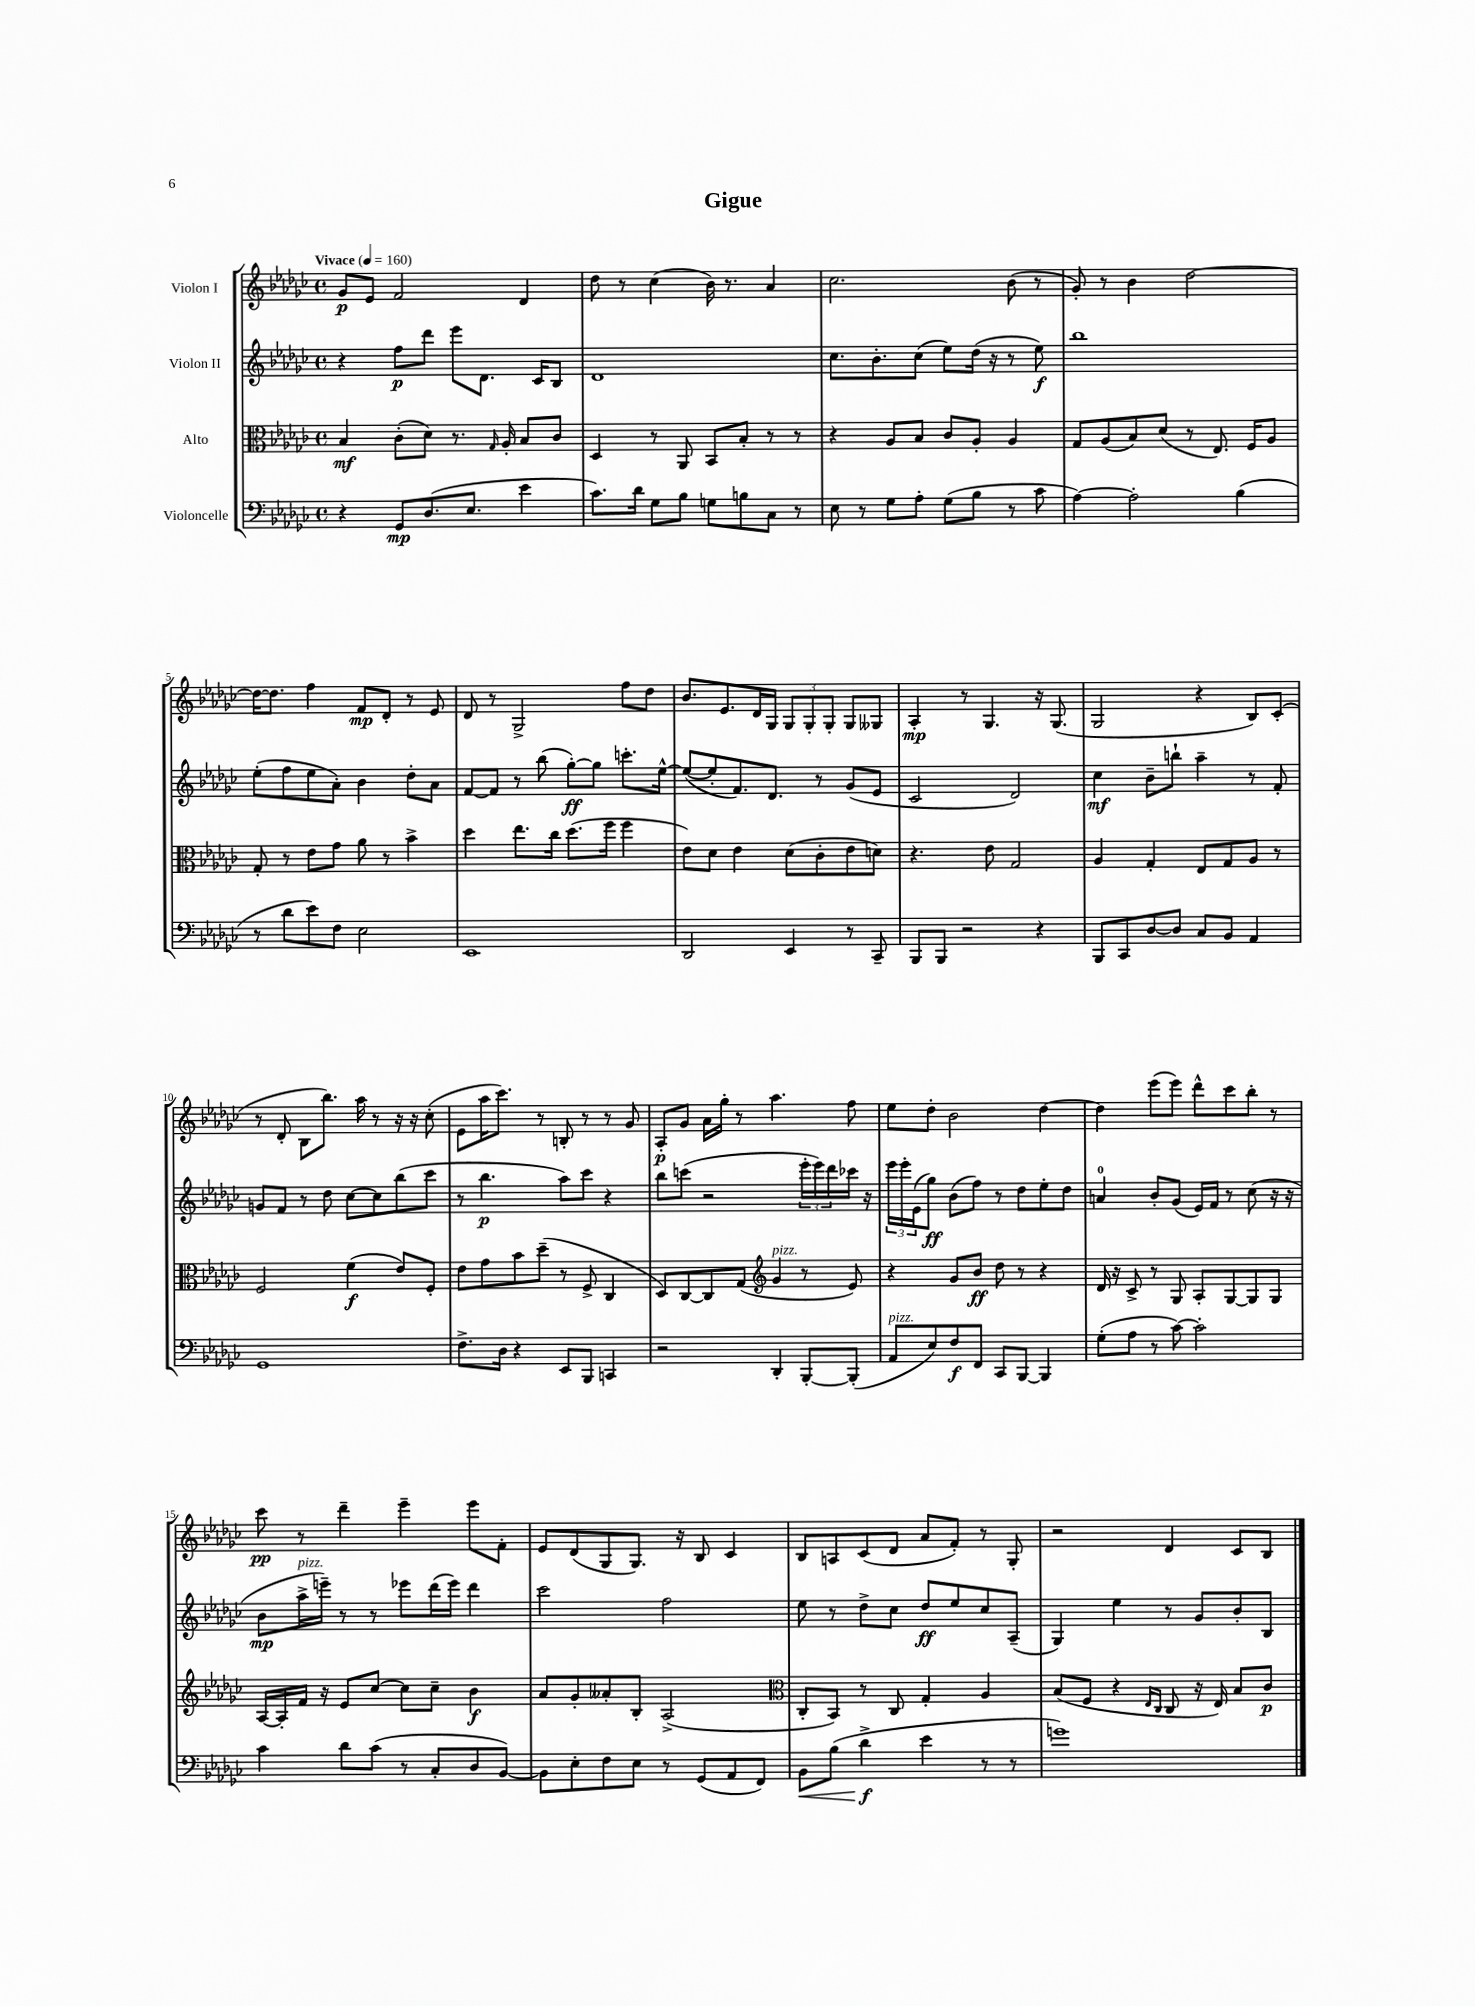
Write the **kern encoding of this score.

**kern	**dynam	**kern	**dynam	**kern	**dynam	**kern	**dynam
*part4	*part4	*part3	*part3	*part2	*part2	*part1	*part1
*staff4	*staff4	*staff3	*staff3	*staff2	*staff2	*staff1	*staff1
*I"Violoncelle	*	*I"Alto	*	*I"Violon II	*	*I"Violon I	*
*clefF4	*	*clefC3	*	*clefG2	*	*clefG2	*
*k[b-e-a-d-g-c-]	*	*k[b-e-a-d-g-c-]	*	*k[b-e-a-d-g-c-]	*	*k[b-e-a-d-g-c-]	*
*M4/4	*	*M4/4	*	*M4/4	*	*M4/4	*
*met(c)	*	*met(c)	*	*met(c)	*	*met(c)	*
*MM160	*	*MM160	*	*MM160	*	*MM160	*
=1	=1	=1	=1	=1	=1	=1	=1
!	!	!	!	!	!	!LO:TX:a:B:t=Vivace	!
4r	.	4B-/	mf	4r	.	8g-/L	p
.	.	.	.	.	.	8e-/J	.
8GG-/L	mp	(8c-'\L	.	8ff\L	p	2f/	.
(8.D-/	.	8d-\J)	.	8ddd-\J	.	.	.
.	.	8.r	.	8eee-\L	.	.	.
8.E-/J	.	.	.	.	.	.	.
.	.	.	.	8.d-\J	.	.	.
.	.	16qqG-/	.	.	.	.	.
.	.	16A-'/	.	.	.	.	.
4e-\	.	8B-/L	.	.	.	4d-/	.
.	.	.	.	16c-/KL	.	.	.
.	.	8c-/J	.	8B-/J	.	.	.
=2	=2	=2	=2	=2	=2	=2	=2
8.c-\L)	.	4D-/	.	1d-	.	8dd-\	.
.	.	.	.	.	.	8r	.
16d-\Jk	.	.	.	.	.	.	.
8G-\L	.	8r	.	.	.	(4cc-\	.
8B-\J	.	8AA-/	.	.	.	.	.
8Gn\L	.	8BB-/L	.	.	.	16b-\)	.
.	.	.	.	.	.	8.r	.
8Bn\	.	8B-'/J	.	.	.	.	.
8C-\J	.	8r	.	.	.	4a-/	.
8r	.	8r	.	.	.	.	.
=3	=3	=3	=3	=3	=3	=3	=3
8E-\	.	4r	.	8.cc-\L	.	2.cc-\	.
8r	.	.	.	.	.	.	.
.	.	.	.	8.b-'\	.	.	.
8G-\L	.	8A-/L	.	.	.	.	.
8A-'\J	.	8B-/J	.	(8cc-\J	.	.	.
(8G-\L	.	8c-/L	.	8ee-\L)	.	.	.
8B-\J	.	8A-'/J	.	(16dd-\Jk	.	.	.
.	.	.	.	16r	.	.	.
8r	.	4A-/	.	8r	.	(8b-\	.
8c-\	.	.	.	8ee-\)	f	8r	.
=4	=4	=4	=4	=4	=4	=4	=4
[4A-\)	.	8G-/L	.	1bb-	.	8g-'/)	.
.	.	(8A-/	.	.	.	8r	.
2A-'\]	.	8B-/)	.	.	.	4b-\	.
.	.	(8d-/J	.	.	.	.	.
.	.	8r	.	.	.	[2dd-\	.
.	.	8.E-/)	.	.	.	.	.
(4B-\	.	.	.	.	.	.	.
.	.	16F/KL	.	.	.	.	.
.	.	8A-/J	.	.	.	.	.
!!LO:LB:g=z
=5	=5	=5	=5	=5	=5	=5	=5
8r	.	8G-'/	.	(8ee-'\L	.	16dd-\KL_	.
.	.	.	.	.	.	8.dd-\J]	.
8d-\L	.	8r	.	8ff\	.	.	.
8e-\)	.	8e-\L	.	8ee-\	.	4ff\	.
8F\J	.	8g-\J	.	8a-'\J)	.	.	.
2E-\	.	8a-\	.	4b-\	.	8f/L	mp
.	.	8r	.	.	.	8d-'/J	.
.	.	4b-^\	.	8dd-'\L	.	8r	.
.	.	.	.	8a-\J	.	8e-/	.
=6	=6	=6	=6	=6	=6	=6	=6
1EE-	.	4dd-\	.	[8f/L	.	8d-/	.
.	.	.	.	8f/J]	.	8r	.
.	.	8.ee-\L	.	8r	.	2G-^/	.
.	.	.	.	(8bb-\	.	.	.
.	.	16cc-\Jk	.	.	.	.	.
.	.	(8.dd-\L	.	[8gg-'\L)	ff	.	.
.	.	.	.	8gg-\J]	.	.	.
.	.	16ff\Jk	.	.	.	.	.
.	.	4ff\	.	8.cccn'\L	.	8ff\L	.
.	.	.	.	.	.	8dd-\J	.
.	.	.	.	[16ee-^^\Jk	.	.	.
=7	=7	=7	=7	=7	=7	=7	=7
2DD-/	.	8e-\L)	.	(8ee-/L_	.	8.b-/L	.
.	.	8d-\J	.	8ee-'/]	.	.	.
.	.	.	.	.	.	8.e-/	.
.	.	4e-\	.	8.f/)	.	.	.
.	.	.	.	.	.	16d-/L	.
.	.	.	.	8.d-/J	.	16G-/JJ	.
4EE-/	.	(8d-\L	.	.	.	12G-/L	.
.	.	.	.	.	.	12G-'/	.
.	.	8c-'\	.	8r	.	.	.
.	.	.	.	.	.	12G-'/J	.
8r	.	8e-\	.	(8g-/L	.	8G-/L	.
8CC-~/	.	8dn\J)	.	8e-/J	.	8G--X/J	.
=8	=8	=8	=8	=8	=8	=8	=8
8BBB-/L	.	4.r	.	2c-/	.	4A-'/	mp
8BBB-/J	.	.	.	.	.	.	.
2r	.	.	.	.	.	8r	.
.	.	8e-\	.	.	.	4.G-/	.
.	.	2G-/	.	2d-/)	.	.	.
4r	.	.	.	.	.	16r	.
.	.	.	.	.	.	(8.G-/	.
=9	=9	=9	=9	=9	=9	=9	=9
8BBB-/L	.	4A-/	.	4cc-\	mf	2G-/	.
8CC-/	.	.	.	.	.	.	.
[8D-/	.	4G-'/	.	8b-~\L	.	.	.
8D-/J]	.	.	.	8bbn`\J	.	.	.
8C-/L	.	8E-/L	.	4aa-~\	.	4r	.
8BB-/J	.	8G-/	.	.	.	.	.
4AA-/	.	8A-/J	.	8r	.	8B-/L)	.
.	.	8r	.	8f'/	.	(8c-'/J	.
!!LO:LB:g=z
=10	=10	=10	=10	=10	=10	=10	=10
1GG-	.	2F/	.	8gn/L	.	8r	.
.	.	.	.	8f/J	.	8d-'/	.
.	.	.	.	8r	.	8B-\L	.
.	.	.	.	8dd-\	.	8.bb-\J)	.
.	.	(4f\	f	[8cc-\L	.	.	.
.	.	.	.	.	.	16aa-\	.
.	.	.	.	8cc-\]	.	8r	.
.	.	8e-/L)	.	(8bb-\	.	16r	.
.	.	.	.	.	.	16r	.
.	.	8F'/J	.	8ccc-\J	.	(8cc-'\	.
=11	=11	=11	=11	=11	=11	=11	=11
8.F^\L	.	8e-\L	.	8r	.	8e-\L	.
.	.	8g-\	.	4.bb-\	p	16aa-\K	.
16D-\Jk	.	.	.	.	.	8.ccc-\J)	.
4r	.	8b-\	.	.	.	.	.
.	.	(8dd-~\J	.	.	.	8r	.
8EE-/L	.	8r	.	8aa-\L)	.	8Bn'/	.
8BBB-/J	.	8F^/	.	8ccc-\J	.	8r	.
4CCn/	.	4C-/	.	4r	.	8r	.
.	.	.	.	.	.	8g-/	.
=12	=12	=12	=12	=12	=12	=12	=12
2r	.	8D-/L)	.	8bb-\L	.	8A-'/L	p
.	.	[8C-/	.	(8cccn\J	.	8g-/J	.
.	.	8C-/]	.	2r	.	16a-\LL	.
.	.	.	.	.	.	16gg-'\JJ	.
.	.	(8G-/J	.	.	.	8r	.
*	*	*clefG2	*	*	*	*	*
!	!	!LO:TX:a:i:t=pizz.	!	!	!	!	!
4DD-'/	.	4g-/	.	.	.	4.aa-\	.
[8BBB-'/L	.	8r	.	24eee-'\LL	.	.	.
.	.	.	.	24eee-\)	.	.	.
.	.	.	.	24ddd-\	.	.	.
(8BBB-'/J]	.	8e-/)	.	16ccc-X\JJ	.	8ff\	.
.	.	.	.	16r	.	.	.
=13	=13	=13	=13	=13	=13	=13	=13
!LO:TX:a:i:t=pizz.	!	!	!	!	!	!	!
8AA-/L	.	4r	.	24eee-\LL	.	8ee-\L	.
.	.	.	.	24eee-'\	.	.	.
.	.	.	.	(24e-\J	.	.	.
8E-/)	.	.	.	8gg-\J)	ff	8dd-'\J	.
8F/	f	8g-/L	.	(8b-\L	.	2b-\	.
8FF/J	.	8b-/J	ff	8ff\J)	.	.	.
8CC-/L	.	8dd-\	.	8r	.	.	.
[8BBB-/J	.	8r	.	8dd-\L	.	.	.
4BBB-/]	.	4r	.	8ee-'\	.	[4dd-\	.
.	.	.	.	8dd-\J	.	.	.
=14	=14	=14	=14	=14	=14	=14	=14
(8G-'\L	.	16d-/	.	4an/	.	4dd-\]	.
.	.	16r	.	.	.	.	.
8A-\J	.	8c-^/	.	.	.	.	.
8r	.	8r	.	8b-'/L	.	(8eee-\L	.
[8c-\)	.	8G-/	.	(8g-/J	.	8eee-\J)	.
2c-'\]	.	8A-'/L	.	16e-/LL)	.	8ddd-^^\L	.
.	.	.	.	16f/JJ	.	.	.
.	.	[8G-/	.	8r	.	8ccc-\	.
.	.	8G-/]	.	(8cc-\	.	8bb-'\J	.
.	.	8G-/J	.	16r	.	8r	.
.	.	.	.	16r	.	.	.
!!LO:LB:g=z
=15	=15	=15	=15	=15	=15	=15	=15
4c-\	.	[16A-/LL	.	8b-\L	mp	8ccc-\	pp
.	.	16A-'/]	.	.	.	.	.
!	!	!	!	!LO:TX:a:i:t=pizz.	!	!	!
.	.	16f/JJ	.	16aa-^\L	.	8r	.
.	.	16r	.	16eeen~\JJ)	.	.	.
8d-\L	.	8e-/L	.	8r	.	4ddd-~\	.
(8c-\J	.	[8cc-/J	.	8r	.	.	.
8r	.	8cc-\L]	.	8eee-X\L	.	4eee-~\	.
8C-'/L	.	8cc-~\J	.	(16ddd-\L	.	.	.
.	.	.	.	16eee-\JJ)	.	.	.
8D-/	.	4b-\	f	4ddd-\	.	8eee-\L	.
[8BB-/J)	.	.	.	.	.	8f'\J	.
=16	=16	=16	=16	=16	=16	=16	=16
8BB-\L]	.	8a-/L	.	2ccc-\	.	8e-/L	.
8E-'\	.	8g-'/	.	.	.	(8d-/	.
8F\	.	8a--X'/	.	.	.	8G-/	.
8E-\J	.	8B-'/J	.	.	.	8.G-/J)	.
8r	.	(2A-^/	.	2ff\	.	.	.
.	.	.	.	.	.	16r	.
(8GG-/L	.	.	.	.	.	8B-/	.
8AA-/	.	.	.	.	.	4c-/	.
8FF/J)	.	.	.	.	.	.	.
=17	=17	=17	=17	=17	=17	=17	=17
*	*	*clefC3	*	*	*	*	*
!	!LO:HP:b	!	!	!	!	!	!
8BB-\L	<	8C-'/L	.	8ee-\	.	8B-/L	.
(8B-\J	.	8BB-/J)	.	8r	.	8An/	.
4d-^\	f	8r	.	8dd-^\L	.	(8c-/	.
.	.	8C-/	.	8cc-\J	.	8d-/J	.
4e-\	[	4G-'/	.	8dd-/L	ff	8a-/L	.
.	.	.	.	8ee-/	.	8f'/J)	.
8r	.	4A-/	.	8cc-/	.	8r	.
8r	.	.	.	(8A-~/J	.	8G-'/	.
=18	=18	=18	=18	=18	=18	=18	=18
1gn)	.	(8B-/L	.	4G-/)	.	2r	.
.	.	8F/J	.	.	.	.	.
.	.	4r	.	4ee-\	.	.	.
.	.	16qqE-/LL	.	.	.	.	.
.	.	16qqC-/JJ	.	.	.	.	.
.	.	8C-/	.	8r	.	4d-/	.
.	.	16r	.	8g-/L	.	.	.
.	.	16E-/)	.	.	.	.	.
.	.	8B-/L	.	8b-'/	.	8c-/L	.
.	.	8c-/J	p	8B-/J	.	8B-/J	.
==	==	==	==	==	==	==	==
*-	*-	*-	*-	*-	*-	*-	*-
